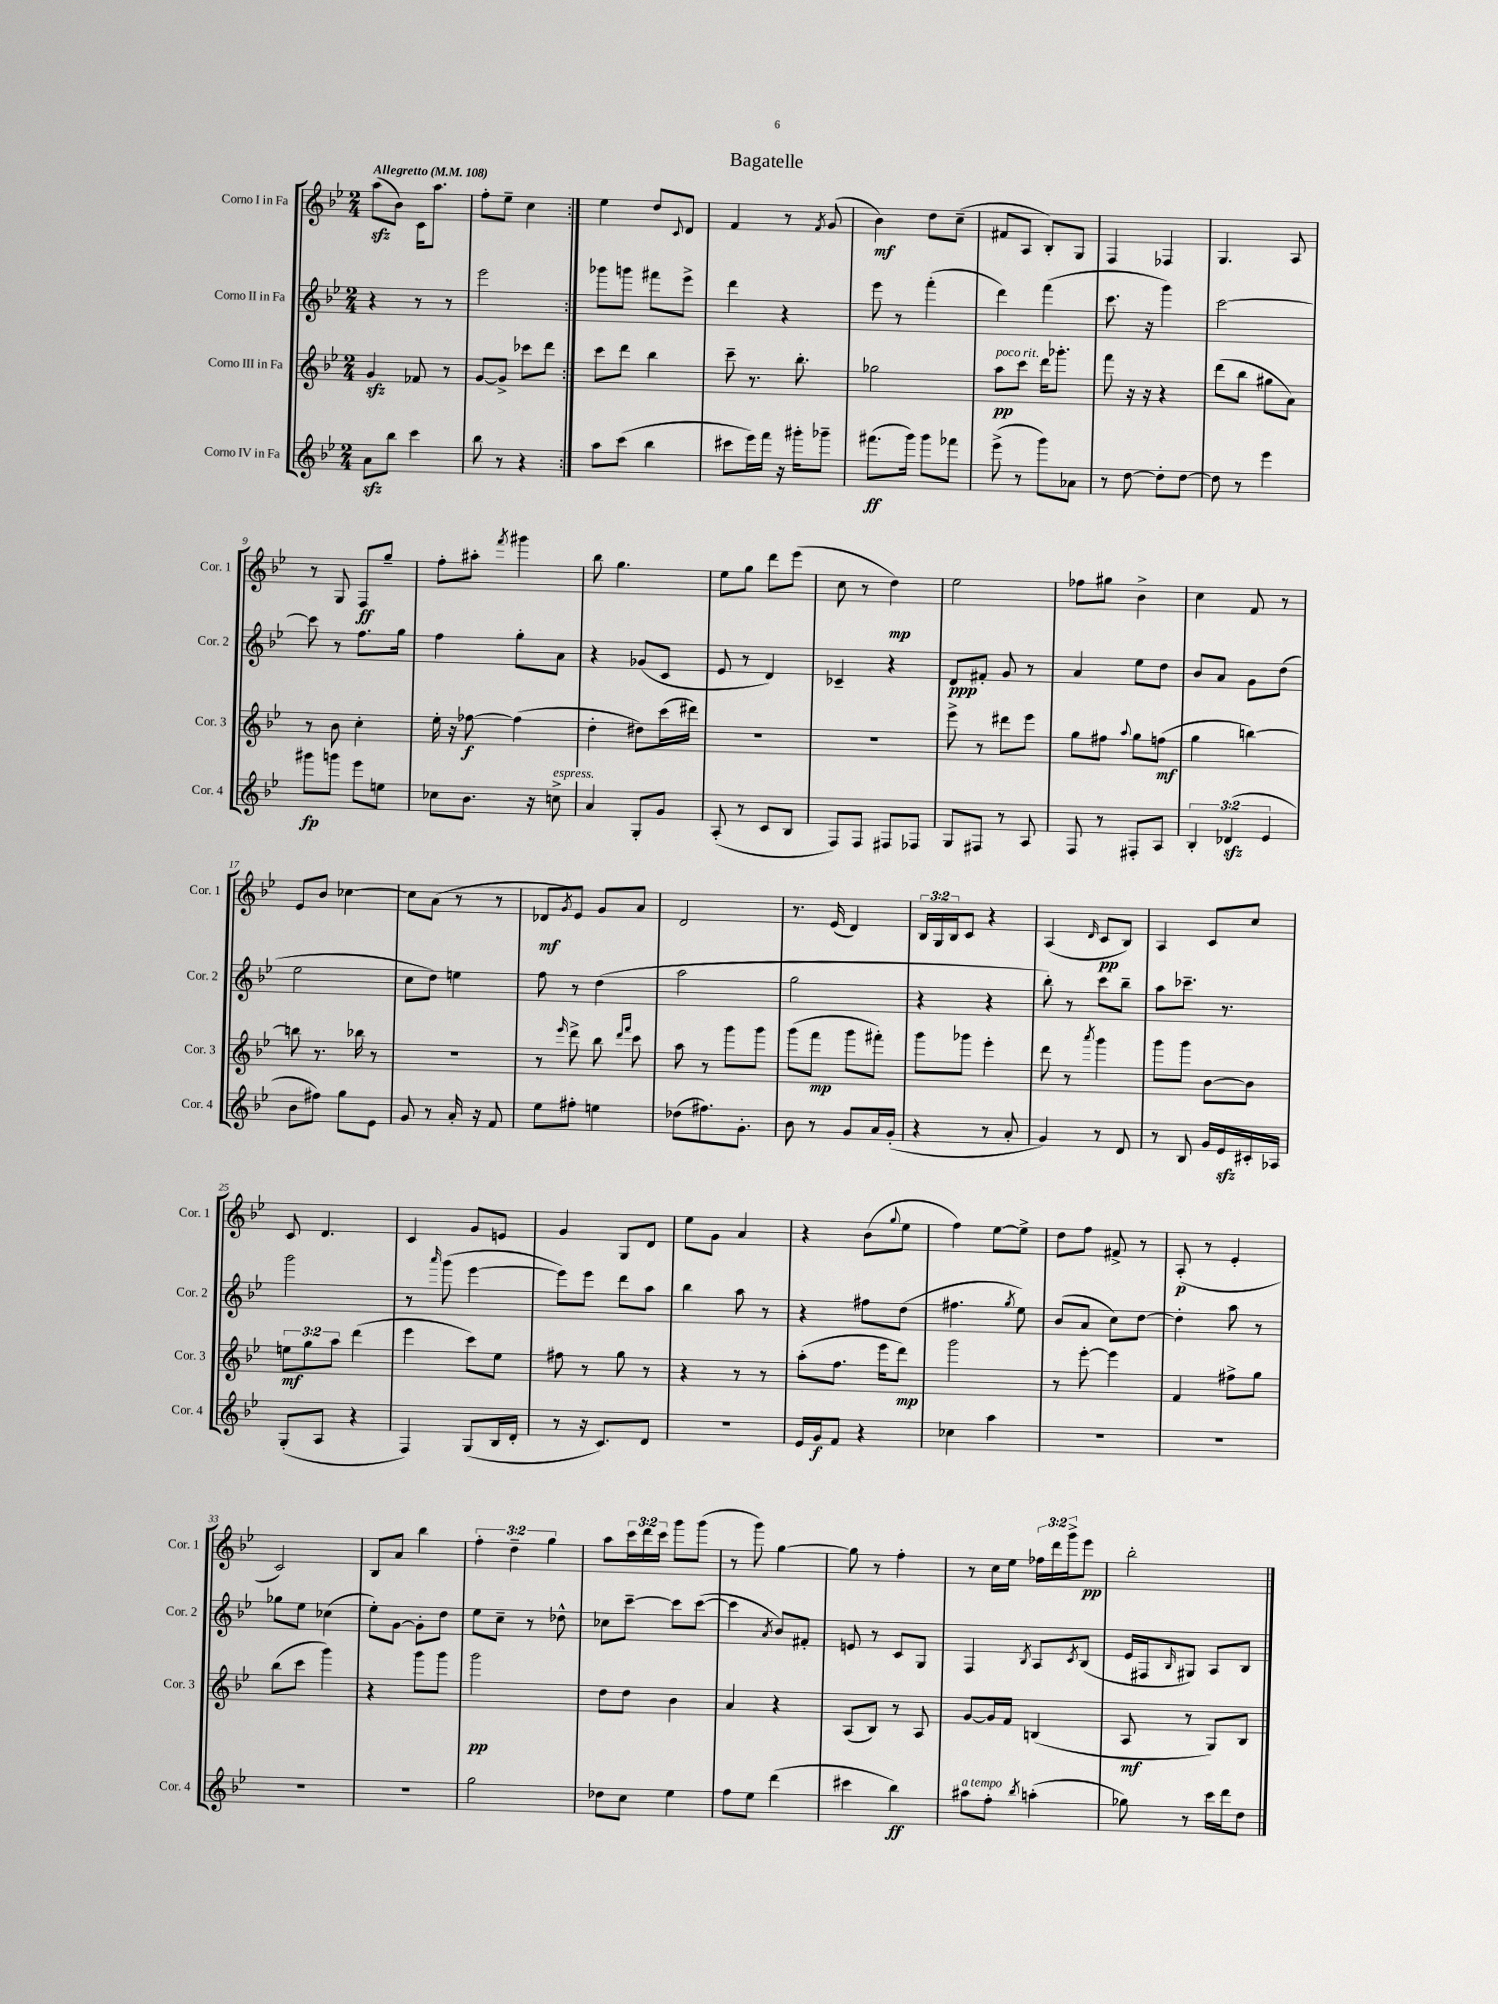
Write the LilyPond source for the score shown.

\header { title = "Bagatelle" }
<<
\new StaffGroup <<
\new Staff = "s0" \with { instrumentName = "Corno I in Fa" shortInstrumentName = "Cor. 1" } {
    \clef treble \key bes \major \numericTimeSignature \time 2/4 \override Staff.TupletNumber.text = #tuplet-number::calc-fraction-text \tempo "Allegretto" 4 = 108
    \repeat volta 2 { a''8\sfz( bes'8) c'16 a''8. |
    f''8-. ees''8-- c''4 | }
    ees''4 d''8 \appoggiatura { c'8 } d'8 |
    f'4 r8 \acciaccatura { f'8 } g'8( |
    bes'4\mf) d''8 c''8--( |
    fis'8 a8 bes8-.) g8 |
    f4 fes4 |
    g4. a8 |
    r8 g8 f8\ff g''8-- |
    f''8-. ais''8-. \acciaccatura { f'''8 } gis'''4 |
    bes''8 g''4. |
    ees''8 g''8 d'''8 ees'''8( |
    c''8 r8 d''4\mp) |
    ees''2 |
    fes''8 gis''8 bes'4-> |
    c''4 f'8 r8 |
    ees'8 bes'8 ces''4~ |
    ces''8 a'8( r8 r8 |
    des'8\mf \acciaccatura { g'8 } ees'8) g'8 a'8 |
    d'2 |
    r8. ees'16( d'4) |
    \tuplet 3/2 { bes16 g16 bes16 } c'8 r4 |
    a4( \grace { d'16 } c'8\pp bes8) |
    a4 c'8 c''8 |
    c'8 d'4. |
    c'4 g'8 e'8 |
    g'4 g8 d'8 |
    ees''8 g'8 a'4 |
    r4 bes'8( \appoggiatura { g''8 } ees''8 |
    f''4) ees''8~ ees''8-> |
    d''8 f''8 fis'8-> r8 |
    a8-.\p( r8 ees'4-. |
    c'2) |
    bes8 a'8 bes''4 |
    \tuplet 3/2 { f''4-. d''4-- g''4 } |
    a''8 \tuplet 3/2 { c'''16 d'''16 c'''16 } g'''8 g'''8( |
    r8 g'''8) g''4~ |
    g''8 r8 f''4-. |
    r8 c''16 ees''16 \tuplet 3/2 { fes''16 d'''16 g'''16-> } ees'''8\pp |
    bes''2-. \bar "|." |
}
\new Staff = "s1" \with { instrumentName = "Corno II in Fa" shortInstrumentName = "Cor. 2" } {
    \clef treble \key bes \major \numericTimeSignature \time 2/4
    \repeat volta 2 { r4 r8 r8 |
    ees'''2 | }
    ges'''8 g'''8 fis'''8 ees'''8-> |
    d'''4 r4 |
    ees'''8 r8 f'''4-.( |
    d'''4) f'''4( |
    c'''8. r16 g'''4) |
    c'''2~ |
    c'''8 r8 f''8. g''16 |
    f''4 g''8-. a'8 |
    r4 ges'8( c'8 |
    ees'8 r8 d'4) |
    ces'4-- r4 |
    d'8\ppp fis'8-. g'8 r8 |
    a'4 ees''8 d''8 |
    bes'8 a'8 g'8 d''8( |
    ees''2 |
    c''8 d''8) e''4 |
    f''8 r8 d''4( |
    a''2 |
    g''2 |
    r4 r4 |
    bes''8-.) r8 c'''8 bes''8-- |
    a''8 ces'''8.-- r8. |
    g'''2 |
    r8 \grace { a'''16 } g'''8( ees'''4~ |
    ees'''8) ees'''8 d'''8 a''8 |
    bes''4 a''8 r8 |
    r4 fis''8 d''8( |
    fis''4. \acciaccatura { g''8 } ees''8) |
    bes'8( a'8 c''8) d''8~ |
    d''4-. a''8 r8 |
    ges''8 ees''8 ces''4( |
    ees''8-.) g'8~ g'8-. d''8 |
    ees''8 c''8-- r8 des''8-^ |
    ces''8 c'''8~-- c'''8 c'''8~( |
    c'''4 \acciaccatura { a'8 } bes'8) fis'8-. |
    e'8 r8 c'8 g8 |
    f4 \acciaccatura { bes8 } a8 \acciaccatura { c'8 } bes8( |
    ees'16 fis16 \grace { bes16 } gis8) a8 bes8 \bar "|." |
}
\new Staff = "s2" \with { instrumentName = "Corno III in Fa" shortInstrumentName = "Cor. 3" } {
    \clef treble \key bes \major \numericTimeSignature \time 2/4 \override Staff.TupletNumber.text = #tuplet-number::calc-fraction-text
    \repeat volta 2 { g'4\sfz fes'8 r8 |
    g'8~ g'8-> ces'''8 d'''8 | }
    c'''8 d'''8 bes''4 |
    c'''8-- r8. bes''8.-. |
    ges''2 |
    a''8\pp^\markup { \italic "poco rit." } c'''8 d'''16 ges'''8.-. |
    f'''8 r16 r16 r4 |
    d'''8( bes''8 gis''8 a'8) |
    r8 bes'8 c''4-. |
    ees''16-. r16 fes''8~\f fes''4( |
    d''4-. dis''8) c'''16( dis'''16) |
    r2 |
    R2 |
    ees'''8-> r8 dis'''8 ees'''8 |
    g''8 fis''8 \appoggiatura { a''8 } g''8 f''8\mf( |
    g''4 b''4~) |
    b''8 r8. bes''16 r8 |
    r2 |
    r8 \grace { ees'''16 } d'''8-> bes''8 \grace { d'''16 f'''16 } c'''8 |
    a''8 r8 g'''8 g'''8 |
    g'''8( f'''8\mp g'''8 fis'''8-.) |
    g'''8 ges'''8 ees'''4-. |
    d'''8 r8 \acciaccatura { a'''8 } g'''4 |
    g'''8 g'''8 bes'8~ bes'8 |
    \tuplet 3/2 { e''8\mf g''8 a''8 } d'''4( |
    ees'''4 c'''8) ees''8 |
    fis''8 r8 g''8 r8 |
    r4 r8 r8 |
    a''8-.( f''8. ees'''16 d'''8\mp) |
    g'''2 |
    r8 ees'''8~-. ees'''4 |
    f'4 fis''8-> g''8 |
    bes''8( c'''8 g'''4) |
    r4 g'''8 g'''8 |
    g'''2\pp |
    d''8 d''8 bes'4 |
    a'4 r4 |
    a8( bes8) r8 a8 |
    g'8~ g'16 f'16 b4( |
    a8\mf r8 g8) bes8 \bar "|." |
}
\new Staff = "s3" \with { instrumentName = "Corno IV in Fa" shortInstrumentName = "Cor. 4" } {
    \clef treble \key bes \major \numericTimeSignature \time 2/4 \override Staff.TupletNumber.text = #tuplet-number::calc-fraction-text
    \repeat volta 2 { a'8\sfz bes''8 c'''4 |
    bes''8 r8 r4 | }
    a''8 c'''8( bes''4 |
    cis'''8 ees'''16) f'''16 r16 gis'''16-. ges'''8-- |
    fis'''8.\ff( g'''16) g'''8 fes'''8 |
    ees'''8->( r8 g'''8) aes'8 |
    r8 d''8~ d''8-. d''8~ |
    d''8 r8 ees'''4 |
    gis'''8\fp g'''8 ees'''8 e''8 |
    ces''8 bes'8. r16 c''8->^\markup { \italic "espress." } |
    a'4 g8-. g'8 |
    a8-.( r8 c'8 bes8 |
    f8) f8 fis8 fes8 |
    g8 fis8 r8 a8 |
    f8 r8 fis8-. a8 |
    \tuplet 3/2 { bes4-. des'4\sfz( ees'4 } |
    bes'8 fis''8) g''8 ees'8 |
    g'8 r8 a'16-. r16 f'8 |
    ees''8 fis''8-. e''4 |
    des''8( fis''8.) g'8.-. |
    bes'8 r8 g'8 a'16 g'16-.( |
    r4 r8 a'8-. |
    g'4) r8 d'8 |
    r8 bes8 g'16 ees'16\sfz cis'16-. aes16 |
    g8-.( a8 r4 |
    f4) g8( bes16 d'16-. |
    r8 r16 c'8.) d'8 |
    R2 |
    ees'16 g'16\f f'8 r4 |
    ces''4 a''4 |
    R2 |
    R2 |
    R2 |
    R2 |
    g''2 |
    des''8 c''8 ees''4 |
    f''8 ees''8 d'''4( |
    cis'''4 bes''4\ff) |
    ais''8^\markup { \italic "a tempo" } f''8-. \acciaccatura { bes''8 } a''4-.( |
    ges''8) r8 c'''16 d'''16 d''8 \bar "|." |
}
>>
>>
